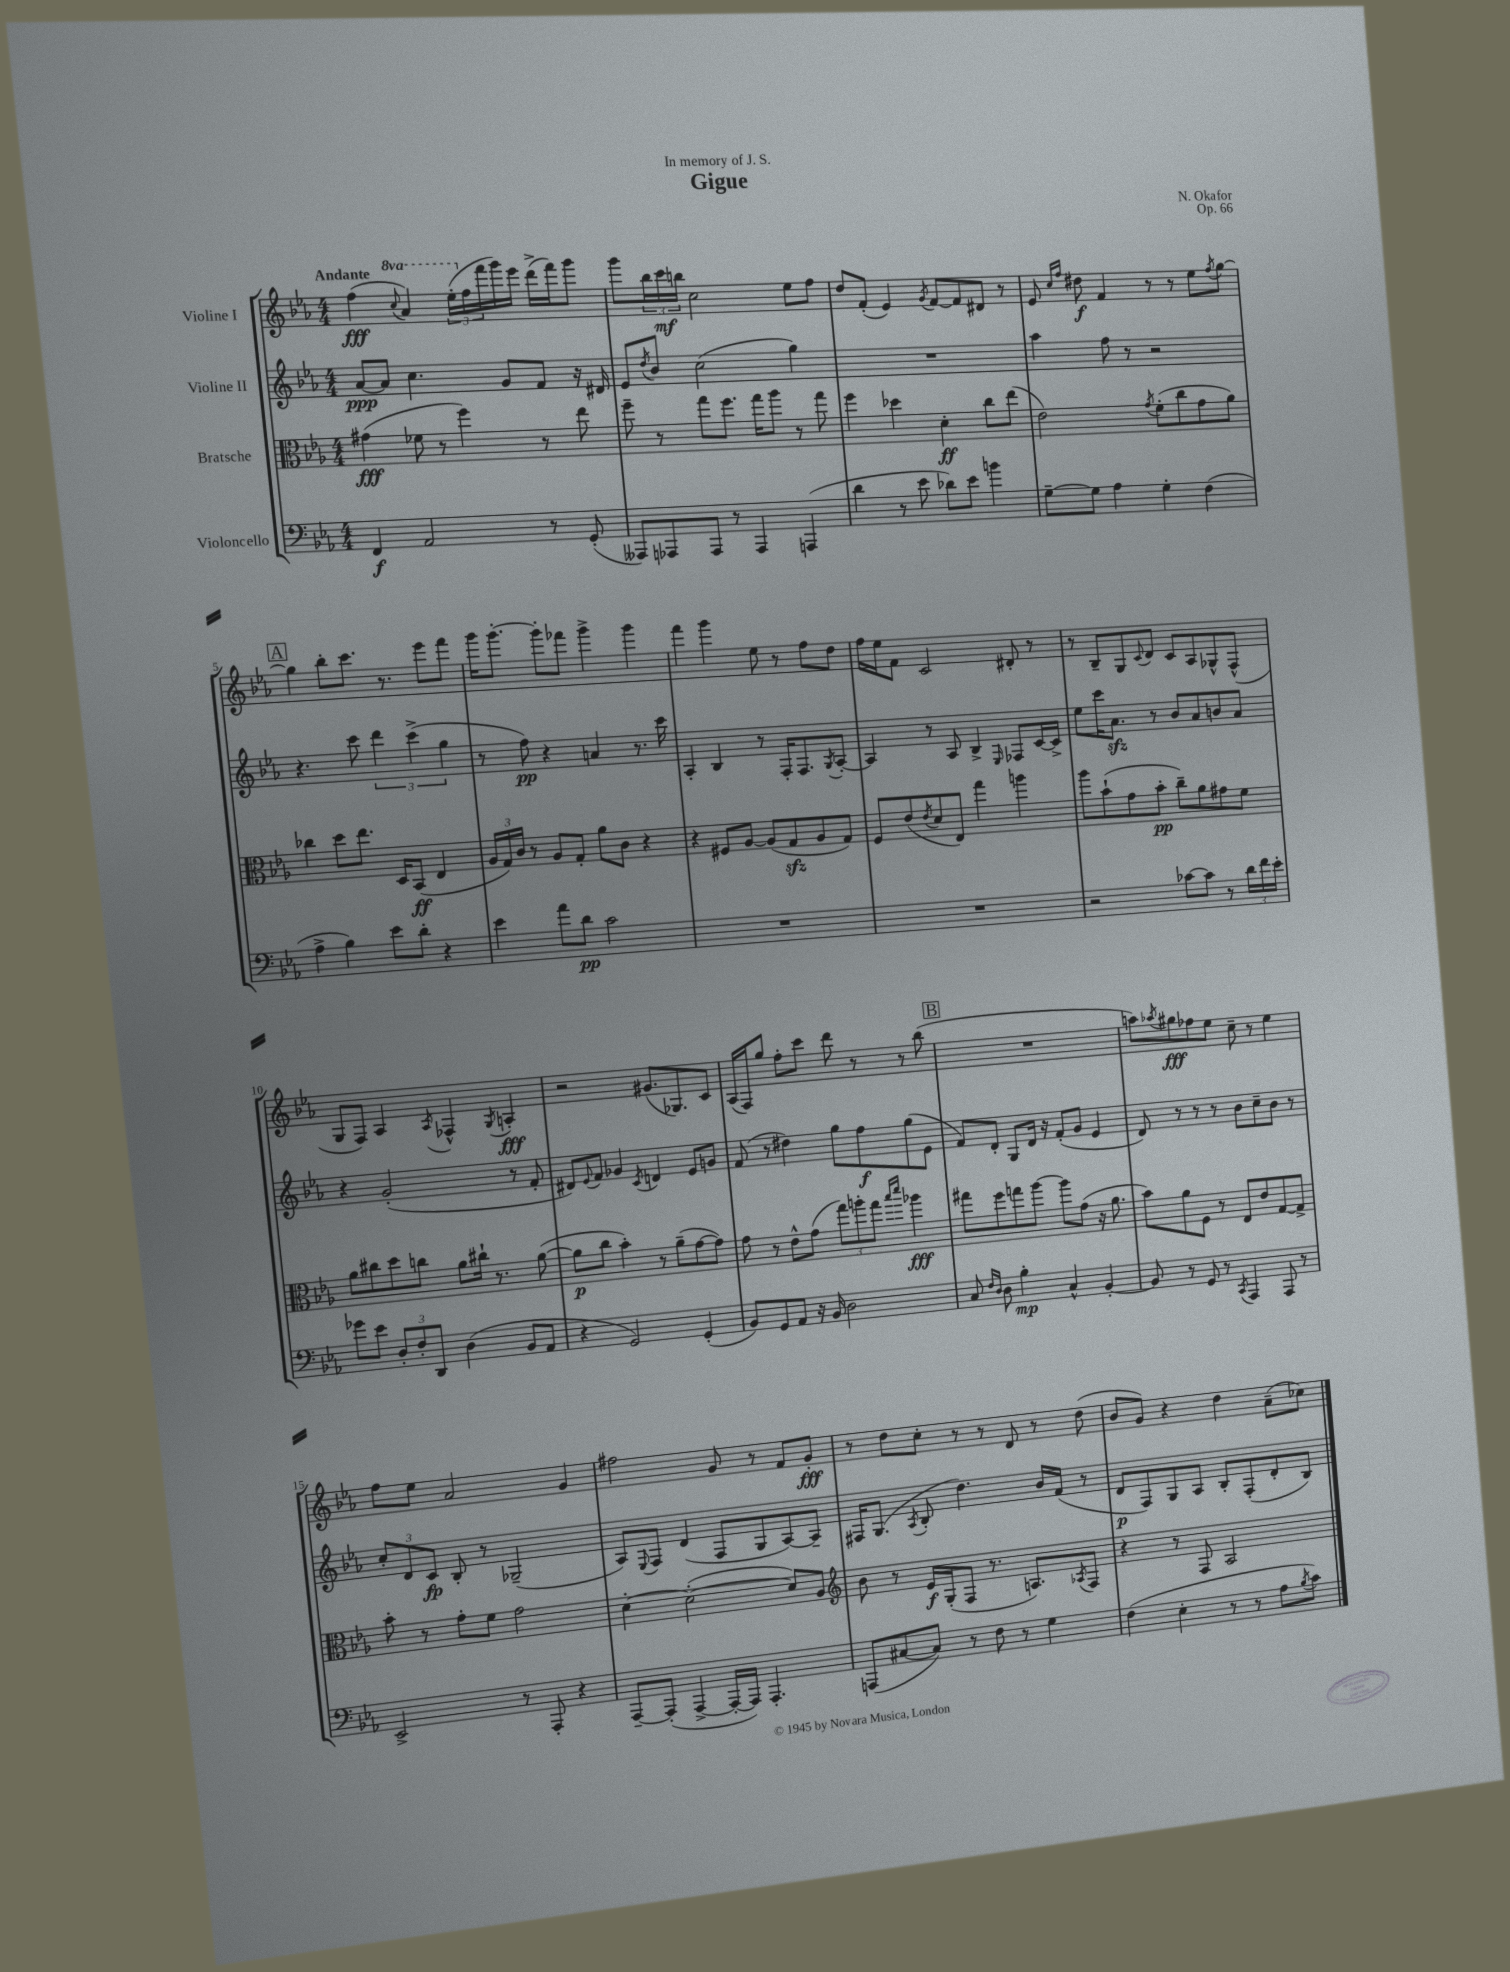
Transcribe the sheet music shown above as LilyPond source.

\header { title = "Gigue" composer = "N. Okafor" dedication = "In memory of J. S." opus = "Op. 66" }
<<
\new StaffGroup <<
\new Staff = "s0" \with { instrumentName = "Violine I" } {
    \clef treble \key ees \major \numericTimeSignature \time 4/4 \set Staff.ottavationMarkups = #ottavation-simple-ordinals \tempo "Andante"
    f''4\fff( \ottava #1 \appoggiatura { c'''8 } aes''4) \tuplet 3/2 { ees'''16-.( \ottava #0 f''16 f'''16 } g'''16) ees'''16 d'''16->( f'''16) g'''8 |
    g'''8 \tuplet 3/2 { bes''16 c'''16\mf b''16 } c''2 ees''8 f''8 |
    d''8 f'8-.( ees'4) \acciaccatura { g'8 } f'8~ f'8 dis'8 r8 |
    ees'8 \grace { c''16 f''16 } dis''8\f f'4 r8 r8 ees''8 \acciaccatura { f''8 } g''8~ |
    \mark \markup { \box "A" } g''4 bes''8-. c'''8. r8. ees'''8 f'''8 |
    g'''16 g'''8.~-. g'''8-. fes'''8 g'''4-> g'''4 |
    f'''4 g'''4 ees''8 r8 f''8 d''8 |
    f''16 ees''16 f'8 c'2 dis'8-. r8 |
    r8 bes8-- g8 \appoggiatura { c'8 } d'8 c'8 aes8 ges8-^ f8-^( |
    g8 f8) aes4 \acciaccatura { aes8 } fes4-^ \acciaccatura { g8 } a4-.\fff |
    r2 gis'8.( ges8.) c'8 |
    aes16( f16) g''8 f''8-. c'''8 d'''8 r8 r8 bes''8( |
    \mark \markup { \box "B" } R1 |
    a''8) \acciaccatura { aes''8 } gis''8\fff fes''8 ees''8 c''8-- r8 ees''4 |
    f''8 ees''8 aes'2 g'4 |
    fis''2 g'8 r8 f'8 g'8-.\fff |
    r8 d''8 c''8-. r8 r8 d'8 r8 d''8( |
    bes'8 g'8) r4 d''4 aes'8--( ces''8) \bar "|." |
}
\new Staff = "s1" \with { instrumentName = "Violine II" } {
    \clef treble \key ees \major \numericTimeSignature \time 4/4
    aes'8~\ppp aes'8 c''4. g'8 f'8 r16 dis'16 |
    ees'8 \acciaccatura { d''8 } bes'8 c''2( g''4) |
    R1 |
    aes''4 f''8 r8 r2 |
    \mark \markup { \box "A" } r4. c'''8 \tuplet 3/2 { d'''4 c'''4->( g''4 } |
    r8 f''8\pp) r4 a'4 r8. c'''16 |
    aes4-. bes4 r8 f16-. f8. \acciaccatura { g8 } aes8~-. |
    aes4 r8 aes8 bes4-> \grace { ees16 } fes8 c'16~ c'16-> |
    ees''8 c'''16 aes'8.\sfz r8 bes'8 aes'8 b'8 aes'8 |
    r4 g'2-.( r8 f'8-. |
    dis'8) \appoggiatura { ees'8 } f'8 ges'4 \acciaccatura { c'8 } d'4 ees'8 g'8 |
    f'8( r8 dis''4) g''8 f''8\f g''8( ees'8 |
    \mark \markup { \box "B" } f'8) d'8-. g8 d'16 r16 f'8-.( g'8 ees'4 |
    d'8) r8 r8 r8 bes'8 c''8-- bes'8 r8 |
    \tuplet 3/2 { c''8-. d'8 c'8\fp } bes8-. r8 ges2--( |
    aes8) \appoggiatura { ees8 } f8 d'4( f8 g8 aes8~) aes8-- |
    fis16 g8.( \acciaccatura { aes8 } bes8-. d''4.) bes'16 f'16( r8 |
    d'8\p f8) g8 aes8 bes8-. f8-.( d'8-. bes8) \bar "|." |
}
\new Staff = "s2" \with { instrumentName = "Bratsche" } {
    \clef alto \key ees \major \numericTimeSignature \time 4/4
    gis'4\fff( fes'8 r8 f''4) r8 ees''8 |
    f''8-- r8 g''8 f''8. g''16 aes''8 r8 g''8 |
    f''4 des''4 d'4-.\ff c''8 ees''8( |
    ees'2) \acciaccatura { g'8 } f'8-.( c''8 g'8 aes'8) |
    \mark \markup { \box "A" } ces''4 d''8 ees''8. d16 bes,8\ff( ees4 |
    \tuplet 3/2 { aes16 g16) c'16 } r8 aes8 g8-. aes'8 c'8 r4 |
    r4 fis8 aes8~ aes8( g8\sfz aes8 g8) |
    f8 ees'8( \acciaccatura { ees'8 } d'8 ees8) g''4 a''4 |
    aes''8 bes'8-!( g'8 bes'8-.\pp c''8--) aes'8 gis'8 f'8 |
    aes'8 cis''8 d''8 c''8 aes'8 cis''16-! r8. aes'8~( |
    aes'8\p c''8 bes'4-.) r8 aes'8--( g'8~ g'8) |
    g'8 r8 ees'8-^ g'8( \tuplet 3/2 { g''8) a''8-. g''8 } \grace { bes''16 d'''16 } aes''4\fff |
    \mark \markup { \box "B" } gis''8 f''8 g''8 aes''8~ aes''8 g'8( r16 aes'8. |
    bes'8) aes'8 f8 r8 ees8 ees'8 g8~ g8-> |
    bes'8-. r8 g'8-. f'8 g'2 |
    d'4~-. d'2~-.( d'8) aes8 |
    \clef treble bes'8 r8 ees'16\f g16-.( f8 r8. a8.) \acciaccatura { aes8 } f8 |
    r4 r8 f8 aes2 \bar "|." |
}
\new Staff = "s3" \with { instrumentName = "Violoncello" } {
    \clef bass \key ees \major \numericTimeSignature \time 4/4
    f,4\f aes,2 r8 g,8-.( |
    aeses,,8) aes,,8 aes,,8 r8 aes,,4 a,,4( |
    d'4 r8 ees'8 des'8) ees'8 b'4 |
    g8~-- g8 aes4 g4-. f4( |
    \mark \markup { \box "A" } aes4-> bes4) ees'8 d'8-. r4 |
    ees'4 aes'8 d'8\pp c'2 |
    R1 |
    R1 |
    r2 ces'8~ ces'8 r8 \tuplet 3/2 { d'16 f'16 ees'16-. } |
    ges'8 ees'8 \tuplet 3/2 { d8-. f8-. d,8 } d4( bes,8 aes,8 |
    r4 g,2) g,4-.( |
    bes,8) g,8 aes,8 r16 bes,16 d2 |
    \mark \markup { \box "B" } c8 \grace { f16 d16 } d8 bes4-.\mp c4-^ bes,4~-. |
    bes,8 r8 g,8 r8 \acciaccatura { c,8 } aes,,4 aes,,8 r8 |
    ees,2-> r8 aes,,8-. r4 |
    aes,,8~-- aes,,8-.( aes,,4~-> aes,,16~-. aes,,16) aes,,4.-. |
    a,,8( cis8~ cis8) r8 f8 r8 g4 |
    f4( ees4-. r8 r8 aes8 \acciaccatura { bes8 } c'8) \bar "|." |
}
>>
>>
